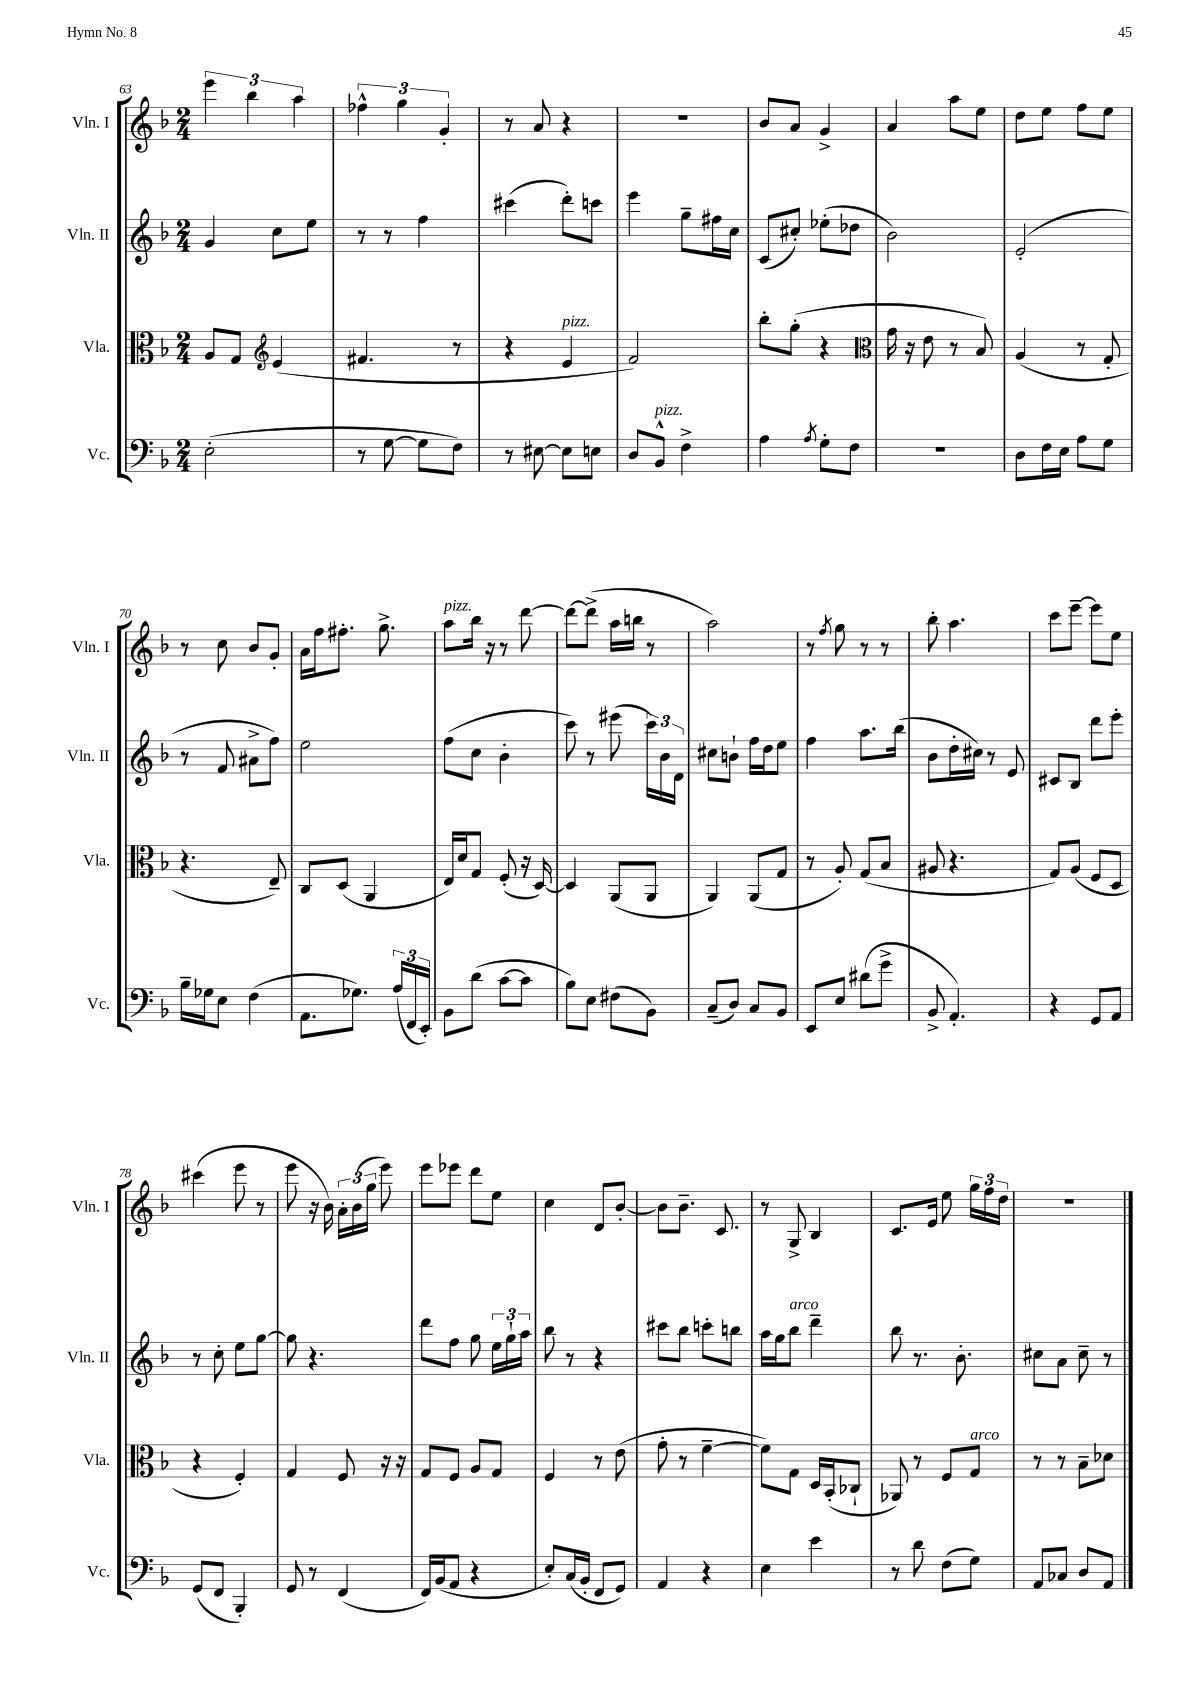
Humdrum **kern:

**kern	**kern	**kern	**kern
*staff4	*staff3	*staff2	*staff1
*clefF4	*clefC3	*clefG2	*clefG2
*k[b-]	*k[b-]	*k[b-]	*k[b-]
*M2/4	*M2/4	*M2/4	*M2/4
(2E'	8A	4g	6eee
.	8G	.	.
.	.	.	6bb-
*	*clefG2	*	*
.	(4e	8cc	.
.	.	.	6aa
.	.	8ee	.
=	=	=	=
8r	4.f#	8r	6ff-^^
[8G	.	8r	.
.	.	.	6gg
8G]	.	4ff	.
.	.	.	6g'
8F)	8r	.	.
=	=	=	=
8r	4r	(4ccc#	8r
[8E#	.	.	8a
8E#]	4e	8ddd')	4r
8E	.	8ccc	.
=	=	=	=
8D	2f)	4eee	2r
8BB-^^	.	.	.
4F^	.	8gg~	.
.	.	16ff#	.
.	.	16cc	.
=	=	=	=
4A	8bb-'	(8c	8b-
.	(8gg'	8cc#')	8a
8qA	.	.	.
8G'	4r	(8ee-'	4g^
8F	.	8dd-	.
=	=	=	=
*	*clefC3	*	*
2r	16g	2b-)	4a
.	16r	.	.
.	8e	.	.
.	8r	.	8aa
.	8B-)	.	8ee
=	=	=	=
8D	(4A	(2e'	8dd
16F	.	.	8ee
16E	.	.	.
8A	8r	.	8ff
8G	8G'	.	8ee
=	=	=	=
16B-~	4.r	8r	8r
16G-	.	.	.
8E	.	8f	8cc
(4F	.	8a#^	8b-
.	8E~)	8ff)	8g'
=	=	=	=
8.AA	8C	2ee	16a
.	.	.	16ff
.	(8D	.	8.ff#'
8.G-)	.	.	.
.	4AA	.	.
.	.	.	8.gg^
(24A	.	.	.
24FF	.	.	.
24EE')	.	.	.
=	=	=	=
8BB-	16E)	(8ff	8aa
.	16d	.	.
(8d	8G	8cc	16bb-
.	.	.	16r
[8c	(8F'	4b-'	8r
8c]	16r	.	[8ddd
.	[16D)	.	.
=	=	=	=
8B-)	4D]	8ccc)	8ddd_
8E	.	8r	(8ddd^]
(8F#	(8AA	(8eee#	16aa
.	.	.	16bb
8BB-)	8AA	24ccc)	8r
.	.	24b-	.
.	.	24d	.
=	=	=	=
(8C~	4AA)	8cc#	2aa)
8D)	.	8b`	.
8C	(8AA	16ff	.
.	.	16dd	.
8BB-	8G	8ee	.
=	=	=	=
8EE	8r	4ff	8r
.	.	.	8qff
8E	8A')	.	8gg
(8d#	(8G	8.aa	8r
8g^	8B-	.	8r
.	.	(16bb-	.
=	=	=	=
8BB-^	8A#	8b-	8bb-'
4.AA')	4.r	16dd'	4.aa
.	.	16cc#)	.
.	.	8r	.
.	.	8e	.
=	=	=	=
4r	8G)	8c#	8ccc
.	(8A	8B-	[8eee~
8GG	8F	8ddd	8eee]
8AA	8D	8eee'	8ee
=	=	=	=
(8GG	4r	8r	(4ccc#
8FF	.	8cc'	.
4BBB-')	4F')	8ee	8eee
.	.	[8gg	8r
=	=	=	=
8GG	4G	8gg]	8eee
8r	.	4.r	16r
.	.	.	16b-)
(4FF	8F	.	24a'
.	.	.	(24b-
.	.	.	24gg
.	16r	.	8eee)
.	16r	.	.
=	=	=	=
16FF)	8G	8ddd	8eee
(16BB-	.	.	.
8AA	8F	8ff	8eee-
4r	8A	8gg	8ddd
.	8G	24ee	8ee
.	.	24gg`	.
.	.	24aa	.
=	=	=	=
8E')	4F	8bb-	4cc
(16C	.	8r	.
16BB-'	.	.	.
8FF	8r	4r	8d
8GG)	(8e	.	[8b-'
=	=	=	=
4AA	8g'	8ccc#	8b-]
.	8r	8bb-	8.b-~
4r	[4f~	8ccc'	.
.	.	.	8.c
.	.	8bb	.
=	=	=	=
4E	8f])	16aa	8r
.	.	16gg	.
.	8G	8bb-	8G^
4e	16D	4ddd~	4B-
.	(16BB-'	.	.
.	8C-`	.	.
=	=	=	=
8r	8AA-)	8bb-	8.c
8d	8r	8.r	.
.	.	.	16e
(8F	8F	.	8ee
.	.	8.b-'	.
8G)	8G	.	24gg
.	.	.	24ff
.	.	.	24dd
=	=	=	=
8AA	8r	8cc#	2r
8C-	8r	8a	.
8D	8B-~	8cc#~	.
8AA	8d-	8r	.
==	==	==	==
*-	*-	*-	*-
